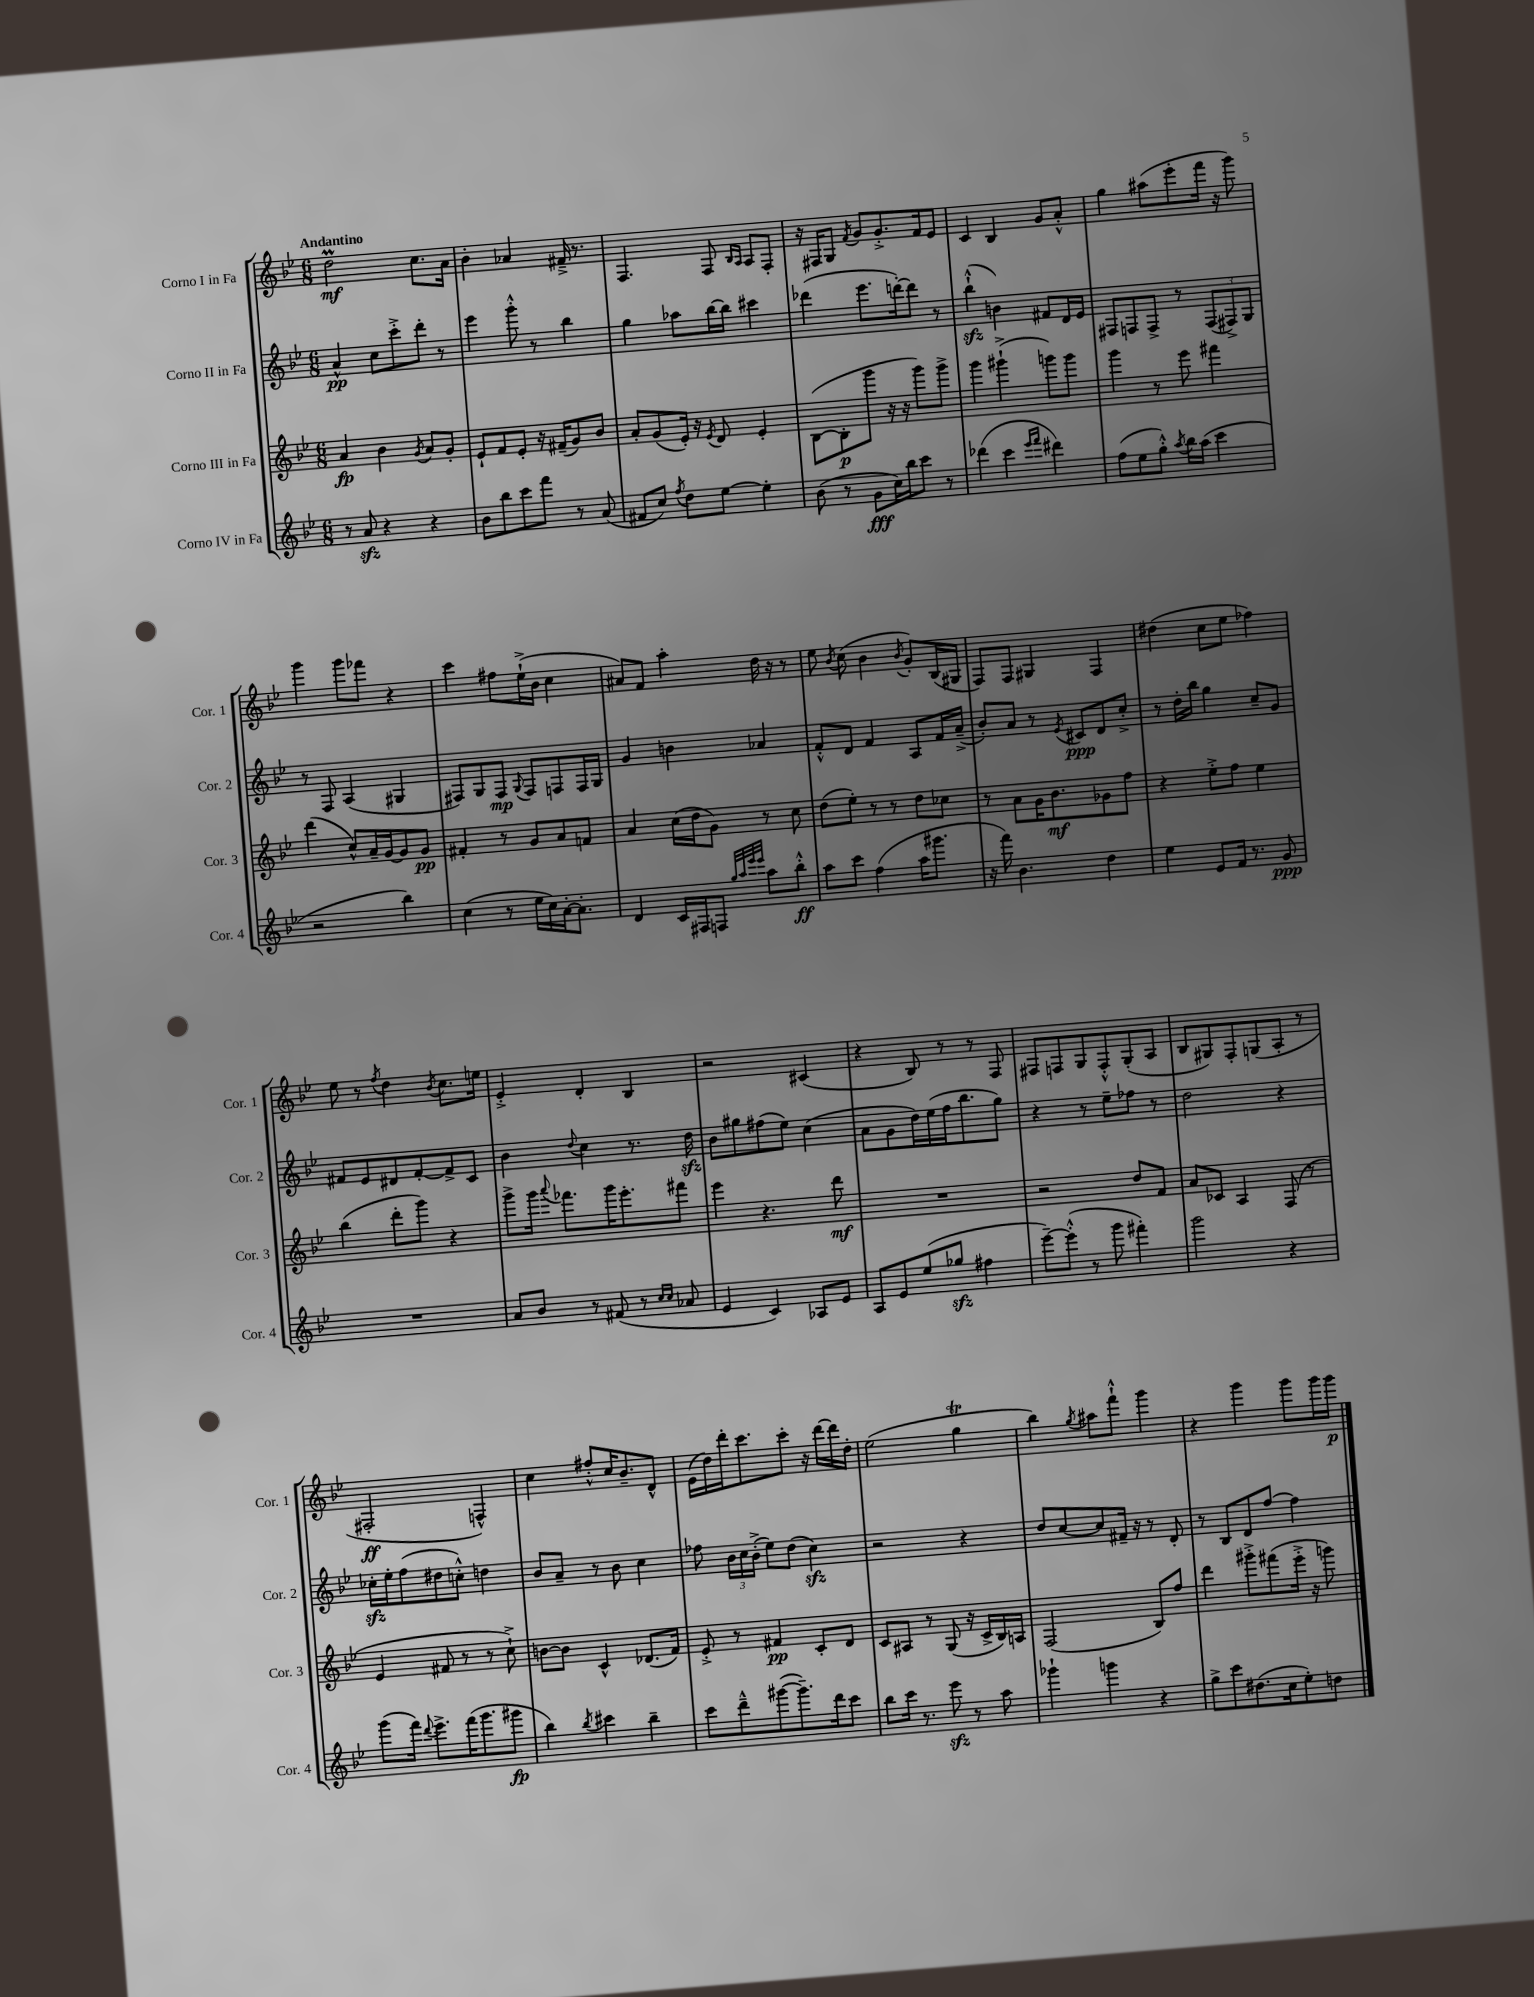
<<
\new StaffGroup <<
\new Staff = "s0" \with { instrumentName = "Corno I in Fa" shortInstrumentName = "Cor. 1" } {
    \clef treble \key bes \major \numericTimeSignature \time 6/8 \tempo "Andantino"
    \autoBeamOff d''2\prall\mf c''8.[ a'16] |
    bes'4-. aes'4 fis'16---> r8. |
    f4. f8 \grace { bes16[ a16] } a8[ f8]-. |
    r16 fis16[ g8] \acciaccatura { f'8 } g'8[ g'8.-.-> f'16 ees'8] |
    c'4 bes4 g'8[ a'8]-.-^ |
    g''4 ais''8[( ees'''8-. f'''16] r16 g'''8) |
    g'''4 g'''8[ fes'''8] r4 |
    c'''4 fis''8[ ees''16-!->( bes'16] c''4 |
    ais'8[) f'8] a''4-. d''16 r16 r8 |
    ees''8 \acciaccatura { bes'8 } c''8( bes'4 \acciaccatura { bes'8 } g'8[-.) bes16( gis16] |
    f8[) f8] gis4 f4 |
    dis''4( c''8[ ees''8] fes''4) |
    ees''8 r8 \acciaccatura { f''8 } d''4 \acciaccatura { bes'8 } c''8.[ e''16] |
    ees'4-.-> d'4-. bes4 |
    r2 cis'4( |
    r4 bes8) r8 r8 f8 |
    fis8[ f8 g8 f8-.-^ g8-.( a8] |
    bes8[ gis8) f8-. g8( a8]-. r8 |
    fis2-.\ff f4-^) |
    c''4 fis''8[-.-^ c''16 bes'8.-- d'8]-^ |
    ees'16[( d''16) d'''16-. c'''8. c'''8]-. r16 d'''16[~ d'''16 d''16]-. |
    ees''2( g''4\trill |
    bes''4) \acciaccatura { g''8 } ais''8[ f'''8]-!-^ g'''4 |
    r4 g'''4 g'''8[ g'''16 g'''16]\p \bar "|." |
}
\new Staff = "s1" \with { instrumentName = "Corno II in Fa" shortInstrumentName = "Cor. 2" } {
    \clef treble \key bes \major \numericTimeSignature \time 6/8
    \autoBeamOff a'4-^\pp c''8[ c'''8-.-> d'''8]-. r8 |
    ees'''4 g'''8-.-^ r8 bes''4 |
    g''4 aes''8[ bes''16~ bes''16] cis'''4 |
    des'''4( ees'''8.[ d'''16~-.) d'''8] r8 |
    bes''4-!-^\sfz( b'4) fis'8[ d'16 ees'16] |
    fis8[ f8 f8]-> r8 \tuplet 3/2 { f8[( fis8->) g8] } |
    r8 f8 a4( gis4 |
    fis8[) g8 fis8]\mp \appoggiatura { g8 } fis8[ f8 f16 g16] |
    g'4 b'4 aes'4 |
    f'8[-.-^ d'8] f'4 a8[ f'16 a'16]--->( |
    bes'8[-.) a'8] r8 \acciaccatura { ees'8 } cis'8[\ppp d'8 c''8]-.-> |
    r8 d''16[-. bes''16] g''4 c''8[-- g'8] |
    fis'8[ ees'8 dis'8 fis'8~-. fis'8-> c'8] |
    bes'4 \appoggiatura { d''8 } c''4 r8. d''16\sfz |
    bes'8[ gis''8 fis''8( ees''8]) c''4( |
    a'8[ g'8 d''16) ees''16( f''16 bes''8. g''8]) |
    r4 r8 ees''8[-- fes''8] r8 |
    d''2 r4 |
    ces''16[-.\sfz ees''16-. f''8( dis''8 c''8]-.-^) d''4 |
    bes'8[ a'8]-- r8 bes'8 c''4 |
    fes''8 \tuplet 3/2 { bes'16[ c''16 bes'16]-.->( } ees''8[) d''8]( c''4\sfz) |
    r2 r4 |
    d''8[ c''8~ c''8 fis'16]-- r16 r8 d'8-. |
    r8 bes8[ d'8 f''8]~ f''4 \bar "|." |
}
\new Staff = "s2" \with { instrumentName = "Corno III in Fa" shortInstrumentName = "Cor. 3" } {
    \clef treble \key bes \major \numericTimeSignature \time 6/8
    \autoBeamOff a'4\fp bes'4 \acciaccatura { g'8 } a'8[ g'8]-. |
    ees'8[-! f'8 ees'8]-. r16 fis'16[--( g'8) bes'8] |
    a'8[-. g'8( ees'16]-.) r16 \acciaccatura { ees'8 } d'8 ees'4-. |
    bes8[~( bes8-.\p g'''8] r16 r16 g'''8[) g'''8]-> |
    g'''4 gis'''4-!->( g'''8[) g'''8] |
    g'''4 r8 ees'''8 fis'''4 |
    d'''4( c''8[-^) a'16-- g'16~ g'8 g'8]\pp |
    fis'4-. r8 g'8[ a'8 f'8] |
    a'4 c''16[( d''16 g'8]) r8 c''8 |
    d''8[( ees''8]-.) r8 r8 d''8[ ces''8] |
    r8 a'8[ g'16 bes'8.\mf ges'8 f''8] |
    r4 ees''8[-.-> f''8] ees''4 |
    bes''4( d'''8[-. g'''8]) r4 |
    g'''8[-> g'''16] \appoggiatura { a'''8 } fes'''8.[ g'''16 ees'''8.-. fis'''8] |
    ees'''4 r4. d'''8\mf |
    R2. |
    r2 d''8[ f'8] |
    a'8[ ces'8] a4 f8( r8 |
    ees'4 fis'8 r8 r8 c''8-!->) |
    b'8[~ b'8] c'4-^ des'8.[( f'16]) |
    ees'8-.-> r8 fis'4\pp c'8[-. d'8] |
    c'8[ ais8] r8 g8( r16 c'16[-> bes16) a16] |
    f2( bes8[) f''8] |
    d'''4 gis'''8[-.-> fis'''8( ees'''16]-.-> r16 g'''8) \bar "|." |
}
\new Staff = "s3" \with { instrumentName = "Corno IV in Fa" shortInstrumentName = "Cor. 4" } {
    \clef treble \key bes \major \numericTimeSignature \time 6/8
    \autoBeamOff r8 a'8\sfz r4 r4 |
    bes'8[ bes''8 c'''8 f'''8] r8 a'8( |
    fis'8[ c''8]) \acciaccatura { f''8 } d''8[ ees''8]~ ees''4-. |
    bes'8( r8 g'8[\fff c''16) bes''16 c'''8] r8 |
    des'''4( c'''4 \grace { ees'''16[ f'''16] } dis'''4) |
    f''8[( ees''8 g''8]-.-^) \acciaccatura { a''8 } bes''16[ a''16]( c'''4 |
    r2 bes''4) |
    c''4( r8 ees''16[ c''16) a'16~-. a'8.]-. |
    d'4 c'16[ fis16 f8] \grace { g''32[ a''32 ees'''32 ees'''32] } a''8[ bes''8]-.-^\ff |
    a''8[ c'''8] f''4( a''16[ gis'''8.] |
    r16 f'''16) bes'4. d''4 |
    ees''4 ees'8[ f'16] r8. g'8\ppp |
    R2. |
    a'8[ bes'8] r8 fis'8( r8 \grace { c''16[ c''16] } aes'8 |
    ees'4 c'4) aes8[ ees'8] |
    a8[ ees'8 ees''8( ges''8]\sfz fis''4 |
    ees'''8[~--) ees'''8]-.-^( r8 g'''8 fis'''4-.) |
    g'''2 r4 |
    g'''8[( f'''16]) \appoggiatura { d'''8 } ees'''8.[-> f'''16( g'''8. gis'''8]\fp |
    bes''4) \acciaccatura { bes''8 } cis'''4 bes''4-- |
    c'''8[ d'''8---^ gis'''8~( gis'''8.--) d'''16 c'''8] |
    bes''8[ c'''16] r8. ees'''8\sfz r8 a''8 |
    ges'''4-! g'''4 r4 |
    g''8[-> c'''8 dis''8.( c''16 ees''8-.) d''8] \bar "|." |
}
>>
>>
\layout { \context { \Score \remove "Bar_number_engraver" } }
